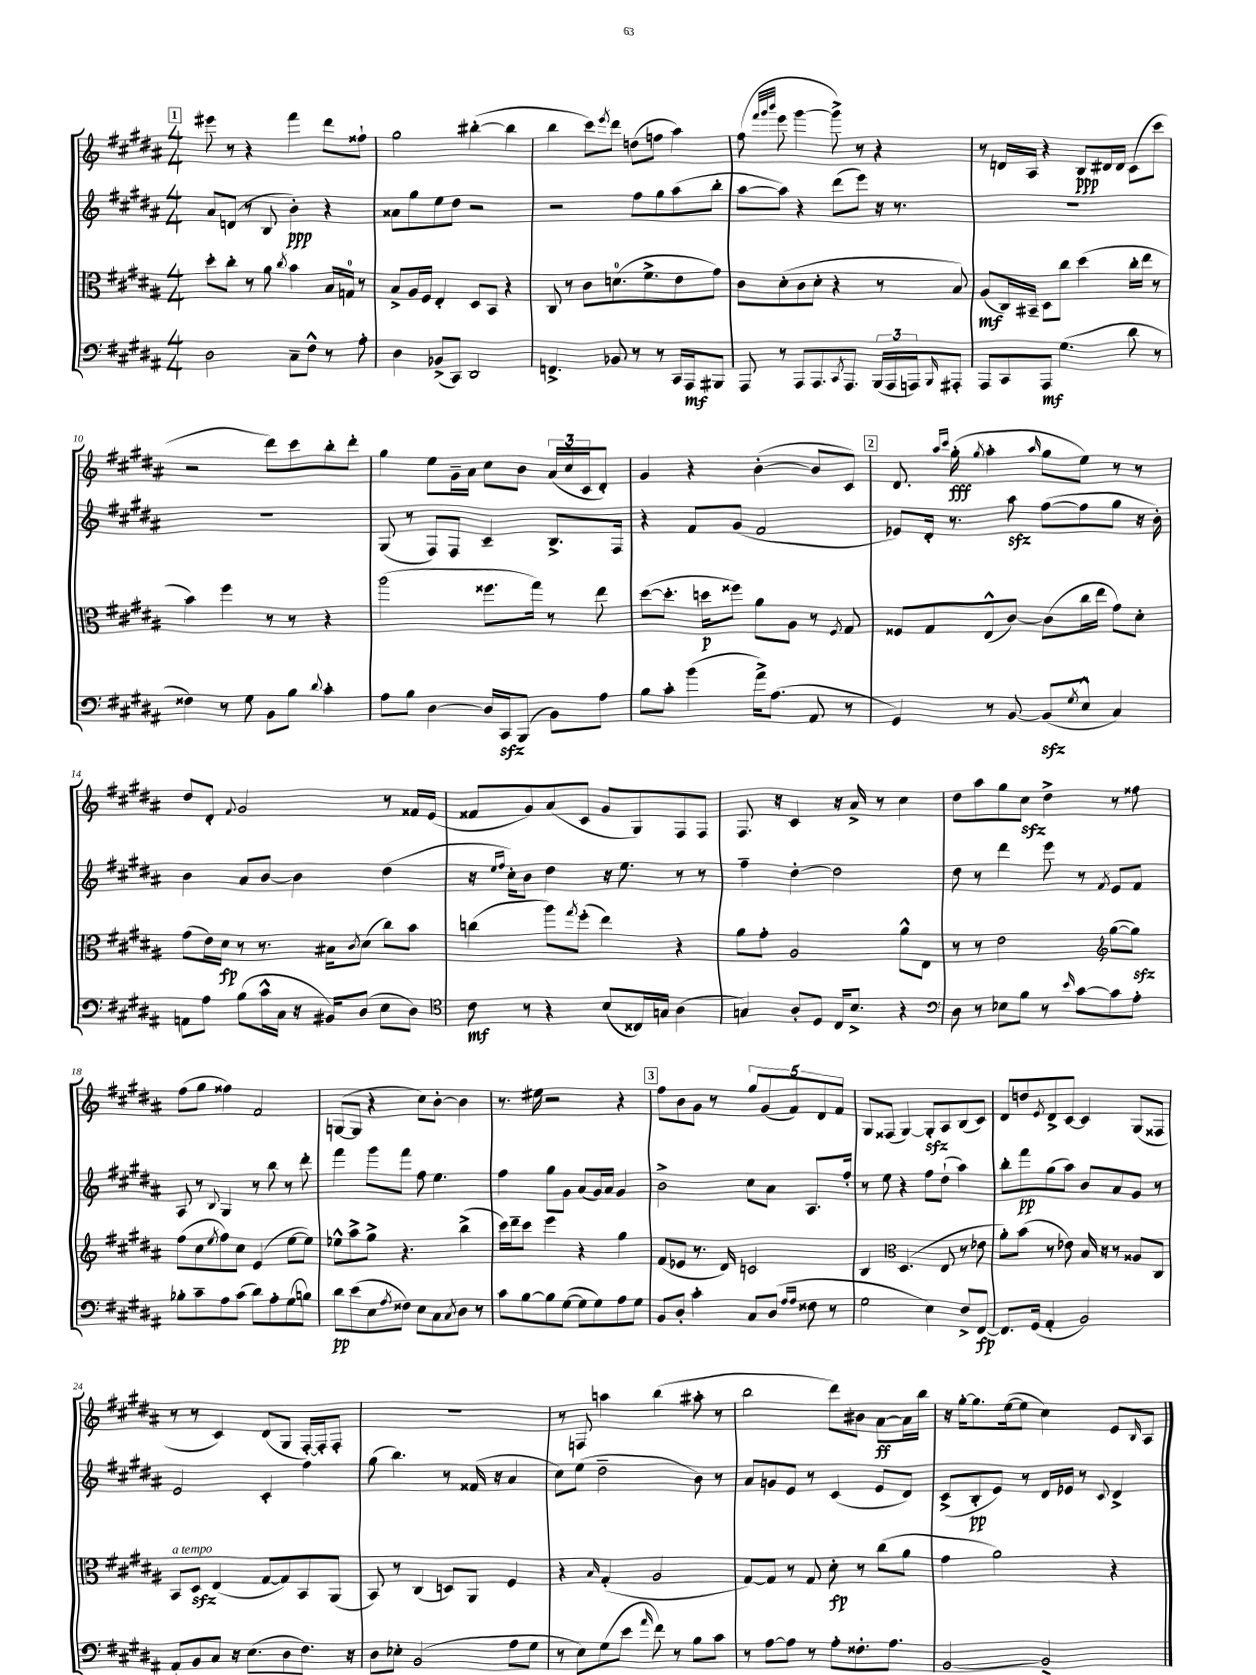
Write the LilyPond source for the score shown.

<<
\new StaffGroup <<
\new Staff = "s0" {
    \clef treble \key b \major \numericTimeSignature \time 4/4
    \mark \markup { \box "1" } eis'''8 r8 r4 fis'''4 dis'''8 fisis''8-! |
    gis''2 bis''4~-.( bis''4 |
    b''4 cis'''8) \acciaccatura { e'''8 } dis'''8 d''8( f''8 ais''4) |
    fis''8( \grace { fis'''32 gis'''32 b'''32 } e'''8 gis'''4~ gis'''8->) r8 r4 |
    r8 d'16 ais16 r4 b8\ppp dis'16 dis'16 cis'8( cis'''8 |
    r2 dis'''8) cis'''8 b''8-. dis'''8-. |
    gis''4 e''8 gis'16-- ais'16 cis''8 b'8 \tuplet 3/2 { ais'16( cis''16 cis'16 } dis'8-.) |
    gis'4 r4 b'4~-.( b'8 cis'8) |
    \mark \markup { \box "2" } dis'8. \grace { ais''16 cis'''16 } gis''16-.\fff( \acciaccatura { gis''8 } ais''4-. \grace { ais''16 } gis''8 e''8) r8 r8 |
    dis''8 dis'8-. \appoggiatura { fis'8 } gis'2 r8 fisis'16 e'16( |
    fisis'8 gis'8) ais'8( cis'8 gis'8 gis8) fis8 fis8 |
    fis8. r16 cis'4 r16 ais'16-> r8 cis''4 |
    dis''8 ais''8 gis''8 cis''8\sfz dis''4-> r8 fisis''8 |
    fis''8( gis''8 fisis''4) fis'2 |
    g8~( g8 r4 cis''8) b'8~-. b'4 |
    r8. eis''16 r2 r4 |
    \mark \markup { \box "3" } fis''8 b'8 gis'8 r8 \tuplet 5/4 { gis''8 gis'8( fis'8) dis'8 fis'8 } |
    gis8 fisis8( gis4~) gis8-.\sfz ais8 b8( cis'8) |
    dis'8 d''8 \acciaccatura { e'8 } dis'8-> cis'8~ cis'4 gis8( fisis8 |
    r8 r8 cis'4) dis'8( gis8 fis16~-.) fis16-. fis8-. |
    R1 |
    r8 f8 a''4 b''4( ais''8-. r8 |
    b''2 dis'''8) bis'8 ais'8~\ff ais'16 b''16 |
    r16 gis''16~-. gis''8. e''16~( e''8 cis''4) e'8 \grace { b16 } ais8 \bar "|." |
}
\new Staff = "s1" {
    \clef treble \key b \major \numericTimeSignature \time 4/4
    \mark \markup { \box "1" } ais'8 d'8( r8 b8 b'4-.\ppp) r4 |
    aisis'8 gis''8 e''8 dis''8 r2 |
    r2 fis''8 gis''8 ais''8( b''8-. |
    ais''8~ ais''8) r4 dis'''8( e'''8) r16 r8. |
    R1 |
    R1 |
    gis8( r8 fis8) fis8 cis'4-- b8.-> fis16 |
    r4 fis'8 gis'8( fis'2 |
    \mark \markup { \box "2" } ees'8) dis'16-. r8. ais''8\sfz fis''8~( fis''8 gis''8 r16 b'16-.) |
    b'4 ais'8 b'8~ b'4 dis''4( |
    r16 \grace { e''16 fis''16 } cis''16-.) b'8 dis''4 r16 e''8. r8 r8 |
    fis''4-- dis''4~-. dis''2 |
    dis''8 r8 dis'''4 e'''8 r8 \acciaccatura { fis'8 } e'8 fis'8 |
    ais8 r8 \appoggiatura { b8 } gis4 r8 b''8 r8 dis'''8-. |
    fis'''4 gis'''8 fis'''8 fis''8 e''4. |
    fis''4 gis''8 gis'8 ais'8( gis'16) ais'16 gis'4 |
    \mark \markup { \box "3" } b'2-> cis''8 ais'8 ais8. fis''16-. |
    r8 e''8 r4 fis''8 dis''8-!( ais''4) |
    b''8-. fis'''8\pp gis''8( ais''8) b'8 ais'8 gis'8 r8 |
    e'2 cis'4-. fis''4 |
    gis''8( b''4.) r8 fisis'16( r16 ais'4 |
    cis''8) e''8( dis''2-- b'8) r8 |
    ais'8 g'8 e'8 r8 cis'4( e'8 dis'8) |
    cis'8->( b8-.\pp e'8) r8 dis'16 ees'16 r8 \appoggiatura { cis'8 } dis'4-> \bar "|." |
}
\new Staff = "s2" {
    \clef alto \key b \major \numericTimeSignature \time 4/4
    \mark \markup { \box "1" } dis''8-. cis''8-. r8 ais'8 \acciaccatura { cis''8 } b'4 b16 g16-0 r8 |
    b8-> ais16 fis16 e4-. dis8 b,8 r4 |
    cis8 r8 cis'8 d'8.-0( fis'8.-> e'8 gis'8) |
    cis'8 dis'8-.( cis'8 dis'8-. r4 r8 b8) |
    ais8\mf( cis16) bis,16-- dis8 cis''8 dis''4( cis''16-. e''16 r8 |
    b'4) fis''4 r8 r8 r4 |
    ais''2( fisis''8. gis''16) r8 e''8 |
    dis''8~( dis''8.-. d''16\p fisis''8) ais'8 ais8 r8 \acciaccatura { fis8 } gis8 |
    \mark \markup { \box "2" } fisis8 gis8 e8-^( cis'8~) cis'8( cis''16 e''16 gis'8) dis'8-. |
    gis'8( e'16) dis'16\fp r8 r8. bis16 \acciaccatura { cis'8 } dis'8( cis''8) b'8 |
    c''4( ais''8) \acciaccatura { gis''8 } fis''8-.( e''4) r4 |
    ais'8 gis'8-. ais2 ais'8-^ e8 |
    r8 r8 e'2 \clef treble gis''8~( gis''8\sfz) |
    fis''8( cis''8 \acciaccatura { e''8 } fis''8) cis''8 e'4( e''8~ e''8) |
    ees''8-^ ais''8-> gis''8-> r4. b''4->( |
    cis'''16) dis'''16-- cis'''8 e'''4 r4 gis''4 |
    \mark \markup { \box "3" } fis'8( ees'8 r8. dis'16) c'2 |
    b4 \clef alto dis4.( e8 r8 ees'8 |
    ais'8-.) b'8( r8 ees'8) b16 r16 r8 aisis8 cis8 |
    b,8^\markup { \italic "a tempo" } dis8\sfz e4( gis8~ gis8) b,8 ais,8( |
    b,8) r8 cis4( d8) ais,8 fis4 |
    r4 \grace { b16 } gis4-.( ais2 |
    gis8~) gis8 r8 gis8 dis'8-.\fp r8 cis''8( ais'8 |
    gis'4 ais'2) r4 \bar "|." |
}
\new Staff = "s3" {
    \clef bass \key b \major \numericTimeSignature \time 4/4
    \mark \markup { \box "1" } dis2 cis8-- fis8-^ r8 ais8-. |
    dis4 bes,8->( cis,8) dis,2 |
    f,4.-> bes,8 r8 r8 cis,16 ais,,16\mf bis,,8 |
    ais,,8 r8 ais,,8 ais,,8. \acciaccatura { cis,8 } ais,,8. \tuplet 3/2 { b,,16( ais,,16 a,,16) } \grace { b,,16 } ais,,8-. |
    ais,,8 cis,8 ais,,8\mf gis4.( dis'8 r8 |
    fisis4) r8 gis8 b,8 b8 \appoggiatura { dis'8 } cis'4-. |
    ais8 b8 dis4~ dis16 cis,16\sfz b,,8( b,8) ais8 |
    b8 cis'8-. b'4( ais'16->) ais8.( ais,8 r8 |
    \mark \markup { \box "2" } gis,4) r8 b,8~ b,8\sfz( \acciaccatura { gis8 } e8-^ cis4) |
    a,8 ais8 b8( cis'16-^ cis16 r16 bis,16) dis8( e8 dis8) |
    \clef tenor cis'8\mf r8 r4 b8( cisis16) g16 ais4( |
    g4) ais8-. dis8 cis16 b8.-> r4 |
    \clef bass dis8 r8 ees8 b8 r8 \grace { e'16 } cis'8~ cis'8 ais8-. |
    bes8-. cis'8-- ais8 cis'8( dis'8) ais8-. gis8( b8) |
    dis'8\pp e'8( e8 \acciaccatura { ais8 } fisis8) e8 cis8 \acciaccatura { cis8 } dis8 r8 |
    cis'8 b8~ b8 gis8~( gis8 gis8) ais8 gis8 |
    \mark \markup { \box "3" } b,8 dis8-. cis'4-. cis8 dis8( \grace { ais16 ais16 } fisis8 r8 |
    gis2 e4) fis8-> fis,8~\fp |
    fis,8. gis,16( ais,4-. b,2) |
    ais,8-! b,8 cis8 r16 e8.( dis8 fis8.) r16 |
    dis8 ees8-.\fp \once \override Hairpin.style = #'dashed-line b,2\>( ais8 gis8 |
    r8 e8) gis8( e'8\! \grace { ais'16 } fis'8) r8 b8 cis'8 |
    r8 ais8~ ais8 r8 ais8-. fisis8.-. ais8. |
    b,2~ b,2-> \bar "|." |
}
>>
>>
\layout { \context { \Score currentBarNumber = #5 } }
